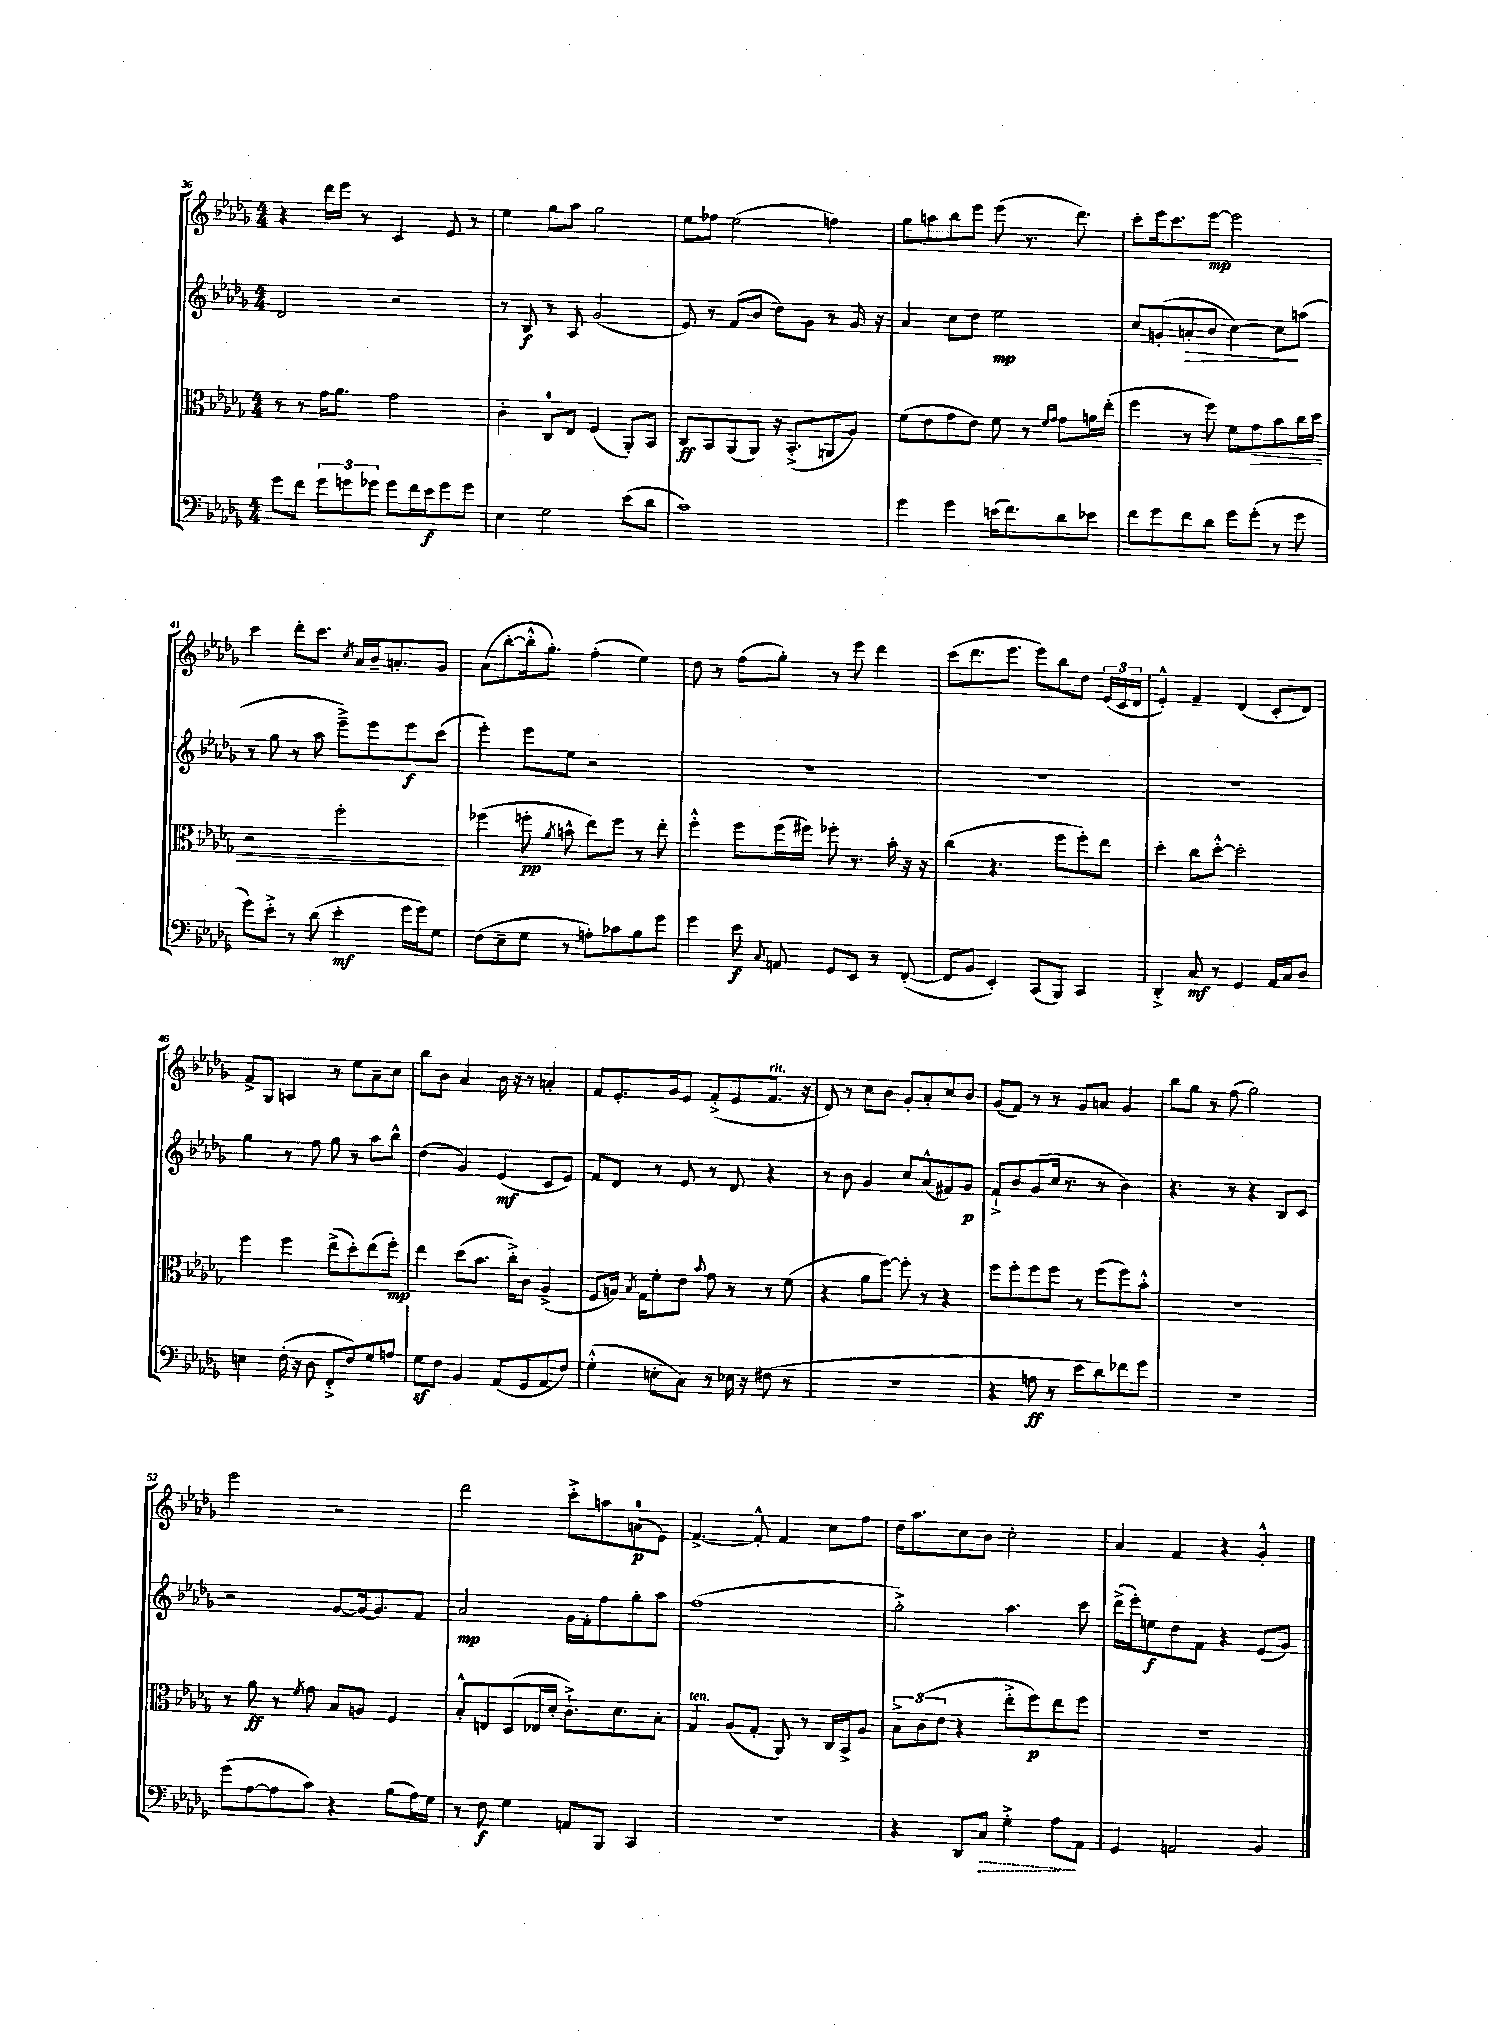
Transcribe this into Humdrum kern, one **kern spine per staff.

**kern	**kern	**kern	**kern
*staff4	*staff3	*staff2	*staff1
*clefF4	*clefC3	*clefG2	*clefG2
*k[b-e-a-d-g-]	*k[b-e-a-d-g-]	*k[b-e-a-d-g-]	*k[b-e-a-d-g-]
*M4/4	*M4/4	*M4/4	*M4/4
8g-\L	8r	2d-/	4r
8f\J	8r	.	.
12g-\L	16g-\LK	.	16ddd-\LL
.	8.a-\J	.	16eee-\JJ
12g\	.	.	.
.	.	.	8r
12g-\J	.	.	.
8g-\L	2g-\	2r	4c/
16f\L	.	.	.
16e-\J	.	.	.
8g-\	.	.	8e-/
8g-\J	.	.	8r
=	=	=	=
4E-\	4c'\	8r	4ee-\
.	.	8B-/	.
2G-\	8C/L	8r	8gg-\L
.	8E-/J	8A-/	8aa-\J
.	(4F/	(2g-/	2gg-\
(8e-\L	8AA-'/L)	.	.
8d-\J	8BB-/J	.	.
=	=	=	=
1c)	8C/L	8e-/)	8ee-\L
.	8BB-/	8r	8ff-\J
.	(8AA-/	(8f/L	(2ee-\
.	8AA-/J)	8b-/J	.
.	16r	8dd-\L)	.
.	(8.BB-'^/L	.	.
.	.	8g-\J	.
.	8AA/	8r	4ff\)
.	8A-/J)	16g-/	.
.	.	16r	.
=	=	=	=
4g-\	(8f\L	4a-/	8gg-\L
.	8e-\	.	8aa\
4g-\	8g-\	8cc\L	8bb-\
.	8e-\J)	8dd-\J	8eee-\J
(16e\LK	8f\	2ee-\	(8eee-\
8.f\)	.	.	.
.	8r	.	8.r
.	16qqf/LL	.	.
.	16qqg-/JJ	.	.
8d-\	8g-\L	.	.
.	.	.	8.ddd-\)
8e-\J	16a\L	.	.
.	(16ee-'\JJ	.	.
=	=	=	=
8f\L	4ff\	8cc/L	8ccc'\L
8g-\	.	(8g'/	16eee-\k
.	.	.	8.ccc\
8f\	8r	8a'/	.
8d-\J	8ff\)	8b-/J	[8eee-\J
8g-\L	8f\L	[4cc\)	2eee-\]
(8g-'\J	8g-\	.	.
8r	8b-\	8cc\]L	.
8g-\	16cc\L	(8aa\J	.
.	16dd-\JJ	.	.
=	=	=	=
8g-\L)	2r	8r	4ccc\
8e-'^\J	.	8gg-\	.
8r	.	8r	8ddd-'\L
(8d-\	.	8aa-\	8.ccc\J
4e-'\	2ff'\	8eee-~^\L)	.
.	.	.	8qcc/
.	.	.	16a-/LL
.	.	8eee-\	16b-~/J
.	.	.	8.a'/
16g-\LL	.	8eee-\	.
16g-\J)	.	.	.
8G-\J	.	(8ccc\J	8g-/J
=	=	=	=
(8F\L	(4ff-\	4eee-'\)	(8a-\L
8E-~\	.	.	[8bb-'\
8G-\J	8ff'\	8eee-\L	16bb-'^^\]k
.	.	.	8.gg-'\J)
.	8qa-/	.	.
8r	8b^^\	8ee-\J	.
8A'\L)	8ee-\L)	2r	(4ff'\
8c-\	8ff\J	.	.
8B-\	8r	.	4ee-\)
8g-\J	8ee-'\	.	.
=	=	=	=
4g-\	4ff'^^\	1r	8dd-\
.	.	.	8r
8e-\	8ff\L	.	(8ff\L
8qqC/	.	.	.
8AA/	(16ff\L	.	8gg-'\J)
.	16ff#\JJ)	.	.
8GG-/L	8ff-'\	.	8r
8EE-/J	8.r	.	8eee-\
8r	.	.	4ddd-\
.	16b-'\	.	.
([8FF'/	16r	.	.
.	16r	.	.
=	=	=	=
8FF/]L	(4cc\	1r	(8ccc\L
8BB-/J	.	.	8.ddd-\
4EE-'/)	4.r	.	.
.	.	.	8.eee-\J
(8CC/L	.	.	8eee-\L)
8BBB-/J)	8ff\L	.	8bb-\
4CC/	8ff'\)	.	8dd-\J
.	8ee-\J	.	(24e-/LL
.	.	.	24c/
.	.	.	24d-/JJ
=	=	=	=
4DD-'^/	4dd-'\	1r	4e-'^^/)
8C/	8cc\L	.	4f~/
8r	[8dd-'^^\J	.	.
4GG-/	2dd-'\]	.	(4d-/
16AA-/LL	.	.	8c'/L
16C/J	.	.	.
8D-/J	.	.	8d-/J)
=	=	=	=
4E\	4ff\	4gg-\	8f^/L
.	.	.	8G-/J
(16F'\	4ff\	8r	4A/
16r	.	.	.
8D-\	.	8ff\	.
8FF'^/L	(8ee-^\L	8gg-\	8r
8F/)	8dd-'\)	8r	8ee-\L
8G-/	(8ee-\	8aa-\L	8a-~\
8A/J	8ff'\J)	8bb-^^\J	8cc\J
=	=	=	=
8G-\L	4ee-\	(4dd-\	8bb-\L
8F\J	.	.	8b-\J
4BB-/	(8dd-\L	4g-/)	4a-/
.	8.b-\J	.	.
(8AA-/L	.	(4e-/	16b-\
.	16cc'^\LK)	.	16r
8GG-/	8c\J	.	8r
8AA-/	(4A-^/	8c/L	4a'/
8F/J)	.	8e-/J)	.
=	=	=	=
(4G-'^^\	8F/L	8f/L	8f/L
.	16A/Jk)	8d-/J	8.e-'/
.	8qB-/	.	.
.	16G-\LK	.	.
8E'\L	8f'\	8r	.
.	.	.	16g-/k
8C\J)	8e-\J	8e-/	8e-/J
.	8qqb-/	.	.
8r	8g-\	8r	(8f'^/L
16E-\	8r	8d-/	8e-/
16r	.	.	.
(8F#\	8r	4r	8.f/J
8r	(8f\	.	.
.	.	.	16r
=	=	=	=
1r	4r	8r	8d-/)
.	.	8b-\	8r
.	8a-\L	4g-/	8cc\L
.	[8ff\J)	.	8b-\J
.	8ff'\]	8cc/L	8g-'/L
.	8r	(8a-^^/	8a-'/
.	4r	8f#/)	8cc/
.	.	8g-/J	8b-/J
=	=	=	=
4r	8ff\L	8f`^/L	(8g-/L
.	8ff'\	8b-/	8f/J)
8A\	8ff\	(8g-/	8r
8r	8ff\J	16cc/Jk	8r
.	.	8.r	.
8e-\L	8r	.	8g-/L
8d-\)	(8ff\L	8r	8a/J
8f-\	8ff\)	4b-\)	4g-/
8g-\J	8b-'^^\J	.	.
=	=	=	=
1r	1r	4.r	8bb-\L
.	.	.	8gg-\J
.	.	.	8r
.	.	8r	(8ff\
.	.	4r	2gg-\)
.	.	8B-/L	.
.	.	8c/J	.
=	=	=	=
(8g-\L	8r	2r	2eee-\
[8A-\	8a-\	.	.
8A-\]	8r	.	.
.	8qf/	.	.
8c\J)	8g-\	.	.
4r	8B-/L	[8g-/L	2r
.	8A/J	16g-/_k	.
.	.	8.g-/]	.
(8B-\L	4F/	.	.
16A-\L)	.	8f/J	.
16G-\JJ	.	.	.
=	=	=	=
8r	8B-'^^/L	2a-/	2ddd-\
8F\	8E/	.	.
4G-\	(8D-/	.	.
.	16E-/L	.	.
.	16d-'/JJ	.	.
8AA/L	8.c`^\L)	16g-\LL	8ccc'^\L
.	.	16f'\J	.
8BBB-/J	.	8ff\	8aa\
.	8.d-\	.	.
4CC/	.	8gg-'\	(8a\
.	8B-'\J	8aa-\J	8e-\J)
=	=	=	=
1r	4G-/	(1ff	[4.f^/
.	(8A-/L	.	.
.	8G-'/J	.	8f'^^/]
.	8AA-/)	.	4f/
.	8r	.	.
.	16C/LL	.	8cc\L
.	16BB-^/J	.	.
.	8A-/J	.	8ff\J
=	=	=	=
4r	12B-^\L	2gg-'^\)	16dd-\LK
.	.	.	8.aa-\
.	(12c\	.	.
.	12e-\J	.	.
8DD-/L	4r	.	8cc\
8C/J	.	.	8b-\J
4G-'^\	8ee-'^\L	4.aa-\	2cc'\
.	8ff\)	.	.
8A-\L	8ee-\	.	.
8AA-\J	8ff\J	8ccc\	.
=	=	=	=
4GG-/	1r	(16ddd-^\LL	4a-/
.	.	16eee-'\J)	.
.	.	8ee\	.
2AA/	.	8dd-\	4f/
.	.	8f\J	.
.	.	4r	4r
4BB-/	.	(8e-/L	4g-'^^/
.	.	8g-/J)	.
==	==	==	==
*-	*-	*-	*-
